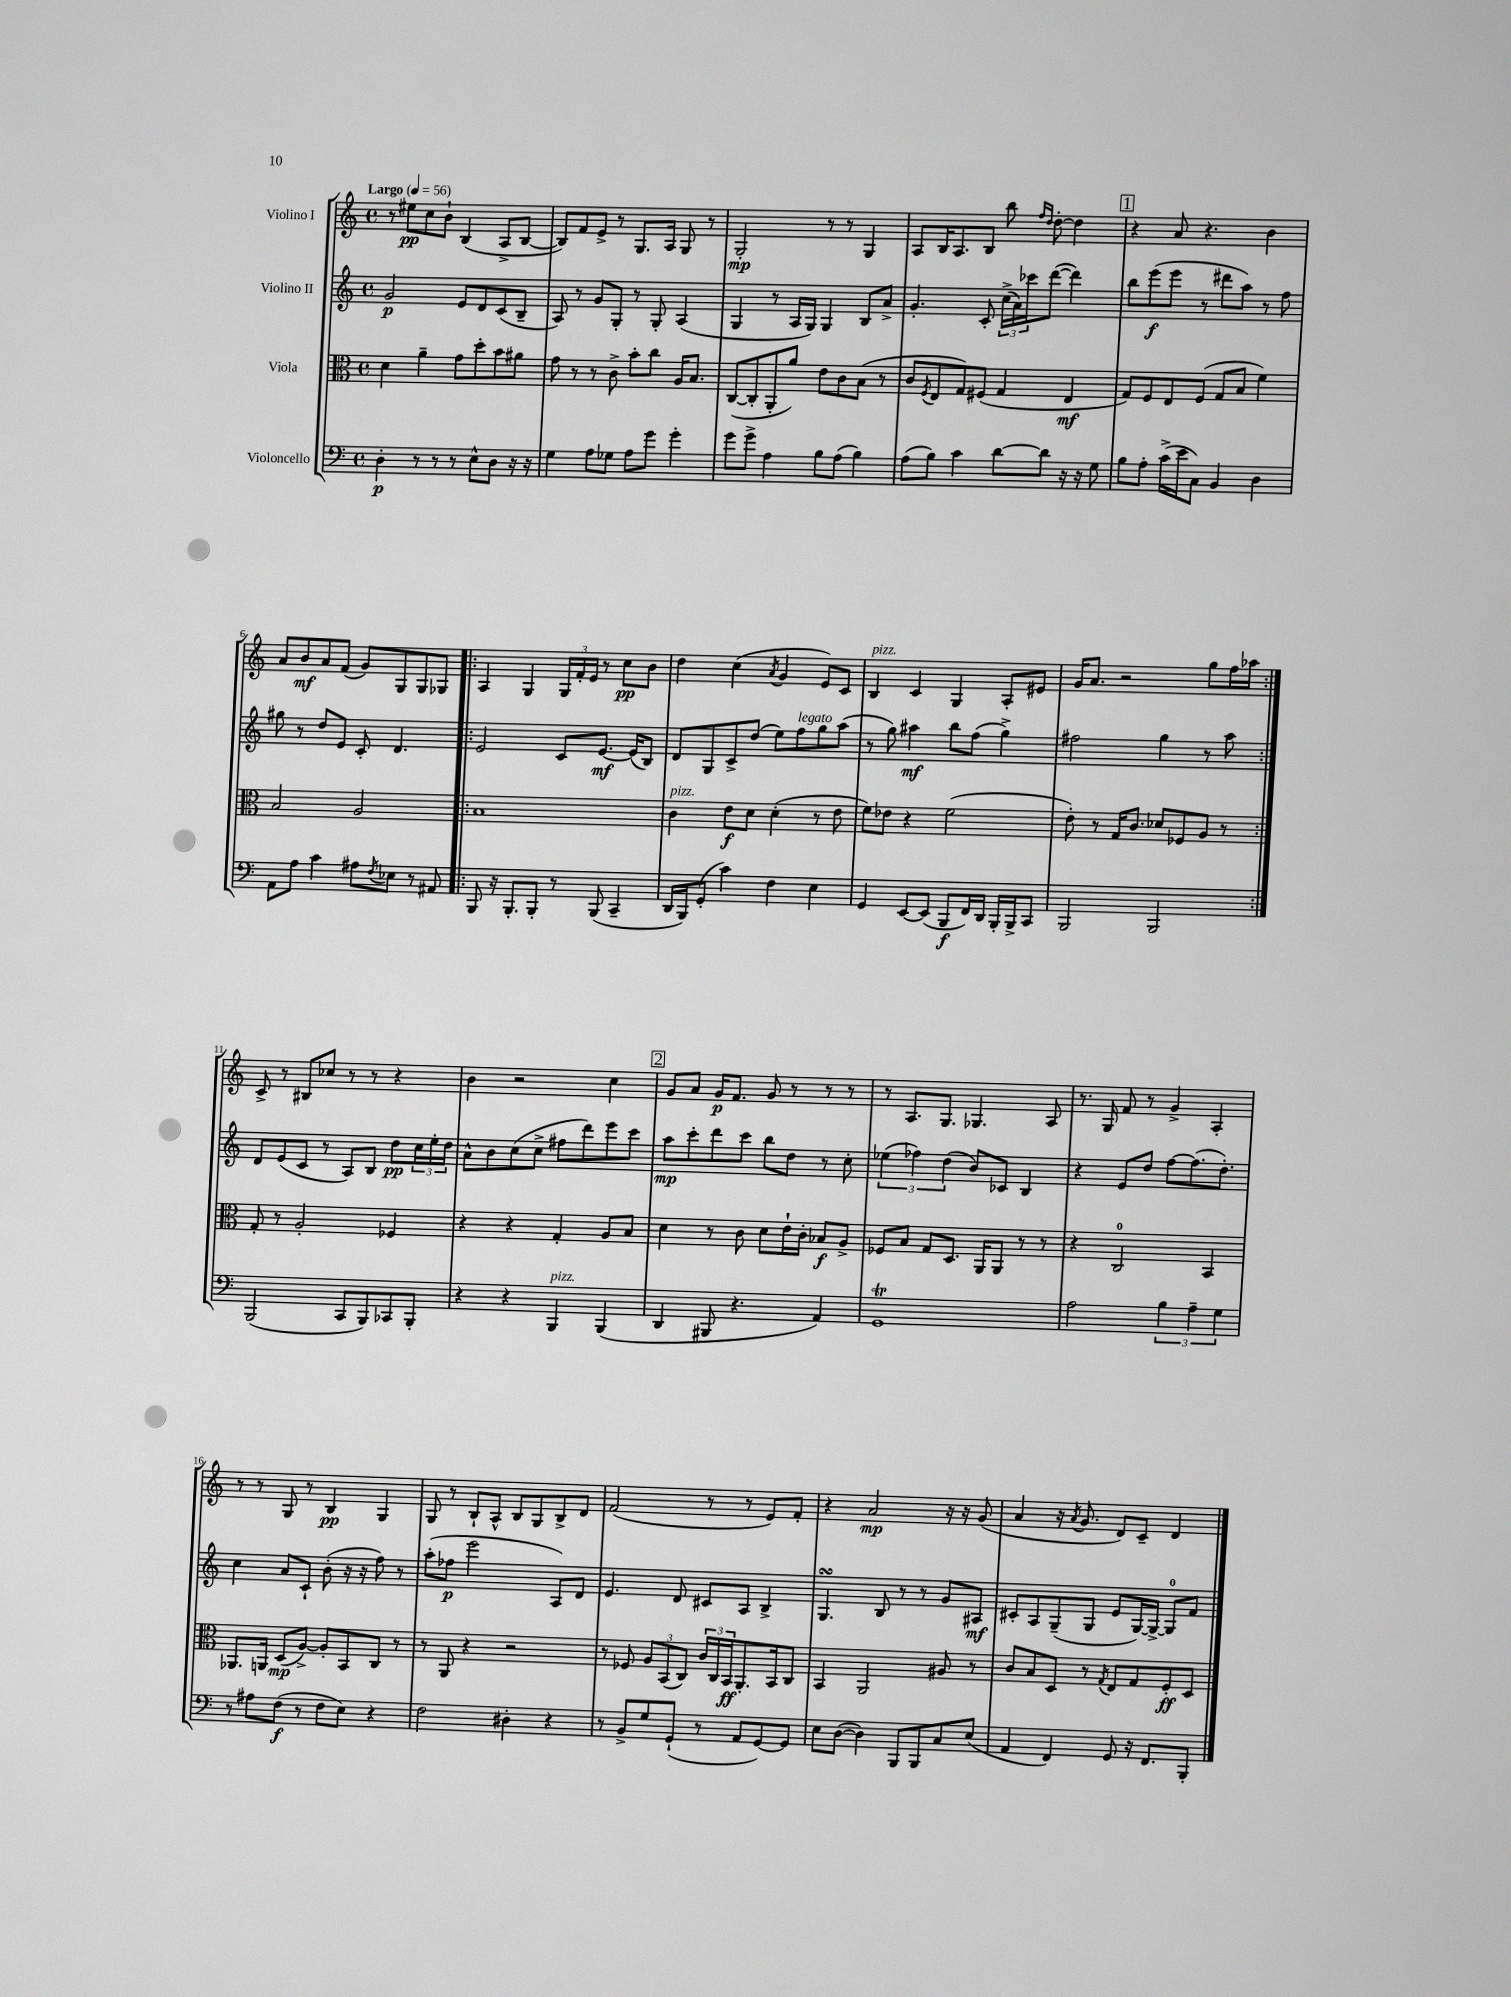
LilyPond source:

<<
\new StaffGroup <<
\new Staff = "s0" \with { instrumentName = "Violino I" } {
    \clef treble \key c \major \defaultTimeSignature \time 4/4 \tempo "Largo" 4 = 56
    r8 eis''8\pp c''8 b'8-! b4( a8-> b8~ |
    b8) f'8 e'8-> r8 g8. a16 g8 r8 |
    g2-.\mp r8 r8 g4 |
    a8 b16 a8. b8 b''8 \grace { f''16 d''16 } d''8~-. d''4 |
    \mark \markup { \box "1" } r4 a'8 r4. b'4 |
    a'8 b'8\mf a'8 f'8( g'8) g8 g8 ges8 |
    \repeat volta 2 { a4 g4 \tuplet 3/2 { g16 f'16-. e'16 } r8 c''8\pp b'8 |
    d''4 c''4( \acciaccatura { a'8 } g'4 e'8) c'8 |
    b4^\markup { \italic "pizz." } c'4 g4 a8-. eis'8 |
    g'16 a'8. r2 g''8 f''16 aes''16 | }
    c'8-> r8 bis8 ces''8 r8 r8 r4 |
    b'4 r2 c''4 |
    \mark \markup { \box "2" } g'8 a'8 g'16\p f'8. g'8 r8 r8 r8 |
    r8 a8. g8. ges4. a8 |
    r8. g16 f'8 r8 g'4-> a4-. |
    r8 r8 g8 r8 b4\pp g4 |
    g8 r8 b8-! a8-^ b8 g8 b8-> d'8 |
    f'2( r8 r8 e'8) f'8-. |
    r4 a'2\mp r16 r16 g'8( |
    a'4 r16 \acciaccatura { a'8 } g'8. d'8) c'8-- d'4 \bar "|." |
}
\new Staff = "s1" \with { instrumentName = "Violino II" } {
    \clef treble \key c \major \defaultTimeSignature \time 4/4
    g'2\p e'8 d'8 c'8( b8-- |
    a8) r8 g'8 g8-. r8 g8-. a4( |
    g4 r8 a16 g16) g4 b8 a'8-> |
    g'4.-. c'8-. \tuplet 3/2 { c''16->( a'16) ces'''16 } d'''8~( d'''4) |
    \mark \markup { \box "1" } b''8 e'''8\f( e'''8 r8 dis'''8 a''8) r8 f''8 |
    gis''8 r8 d''8 e'8 c'8-. d'4. |
    \repeat volta 2 { e'2 c'8 e'8.~\mf e'16( b8) |
    d'8 g8 c'8-> d''8( e''8) f''8^\markup { \italic "legato" } g''8 a''8( |
    r8 g''8) ais''4\mf b''8 f''8( g''4->) |
    fis''2 g''4 r8 a''8 | }
    d'8 e'8( c'8 r8 a8) b8 d''8\pp \tuplet 3/2 { c''16 e''16-. d''16 } |
    a'8-^ b'8 c''8( c''8-> fis''8 d'''8) e'''8 c'''8 |
    \mark \markup { \box "2" } a''8\mp c'''8-. d'''8 c'''8 b''8 d''8 r8 c''8-. |
    \tuplet 3/2 { ees''4( fes''4) d''4( } b'8) ces'8 b4 |
    r4 e'8 d''8 f''8~ f''8.( d''8.-.) |
    c''4 a'8 c'8-! b'8-.( r16 r16 f''8) r8 |
    a''8-.( fes''8\p e'''2 a8) d'8 |
    e'4. d'8 cis'8 a8 b4-> |
    g4.\turn b8 r8 r8 g'8 ais8\mf |
    cis'8-. a8 g8--( g8 e'8 g16~) g16~-> g8-0 f'8 \bar "|." |
}
\new Staff = "s2" \with { instrumentName = "Viola" } {
    \clef alto \key c \major \defaultTimeSignature \time 4/4
    d'4 a'4-- g'8 d''8-. b'8 ais'8 |
    g'8 r8 r8 c'8-> b'8-. c''8 a16 b8. |
    c8~( c8-. a,8-. a'8) e'8 c'8 b8( r8 |
    c'8 \acciaccatura { f8 } e8 g8) fis8( g4 e4\mf |
    \mark \markup { \box "1" } g8) f8 e8 f8( g8 b8 f'4) |
    b2 a2 |
    \repeat volta 2 { b1 |
    c'4^\markup { \italic "pizz." } e'8\f d'8 d'4-.( r8 e'8 |
    f'8) ees'8 r4 f'2( |
    e'8-.) r8 g16 c'8. des'8 fes8 a8 r8 | }
    g8-. r8 a2-. fes4 |
    r4 r4 g4-. a8 b8 |
    \mark \markup { \box "2" } d'4 r8 c'8 d'8 e'16-! c'16-. bes8\f a8-> |
    fes8 b8 g8 d8. a,16 a,8 r8 r8 |
    r4 c2-0 b,4 |
    aes,8. a,16 d8\mp( a8~->) a8-. b,8 c8 r8 |
    r8 a,8 r4 r2 |
    r8 fes8 \tuplet 3/2 { a8 b,8( c8) } \tuplet 3/2 { c'16 c16 b,16\ff } a,8.-. b,16 c8 |
    b,4 a,2 ais8 r8 |
    c'8 b8 d8 r8 \acciaccatura { g8 } e8 g8 f8-.\ff d8 \bar "|." |
}
\new Staff = "s3" \with { instrumentName = "Violoncello" } {
    \clef bass \key c \major \defaultTimeSignature \time 4/4
    d4-.\p r8 r8 r8 e8-^ d8 r16 r16 |
    g4 a8 ges8 a8 g'8 g'4-. |
    g'8 g'8-> a4 b8 a8( b4) |
    a8( b8) c'4 d'8~ d'8 r16 r16 g8 |
    \mark \markup { \box "1" } b8 a8-. c'16->( e'16 c8) b,4 d4 |
    a,8 a8 c'4 ais8 \acciaccatura { f8 } ees8 r8 ais,8 |
    \repeat volta 2 { b,,8 r16 b,,8.-. b,,8-. r8 b,,8( c,4-- |
    d,16 b,,16) g,8-.( c'4) f4 e4 |
    g,4 e,8~ e,8( b,,8\f f,16) d,16 b,,16-. b,,16-> c,8 |
    b,,2 b,,2 | }
    b,,2( c,8 b,,8) ces,8 b,,8-. |
    r4 r4 b,,4^\markup { \italic "pizz." } b,,4( |
    \mark \markup { \box "2" } d,4 bis,,8 r4. a,4) |
    g,1\trill |
    a2 \tuplet 3/2 { b4 a4-- g4 } |
    r8 ais8 f8\f( r8 f8 e8) r4 |
    f2 dis4-. r4 |
    r8 b,8-> g8 g,8-!( r8 a,8 g,8~) g,8 |
    e8 d8~( d4) b,,8 b,,8 c8 e8( |
    a,4 f,4) g,8 r16 f,8. b,,8-. \bar "|." |
}
>>
>>
